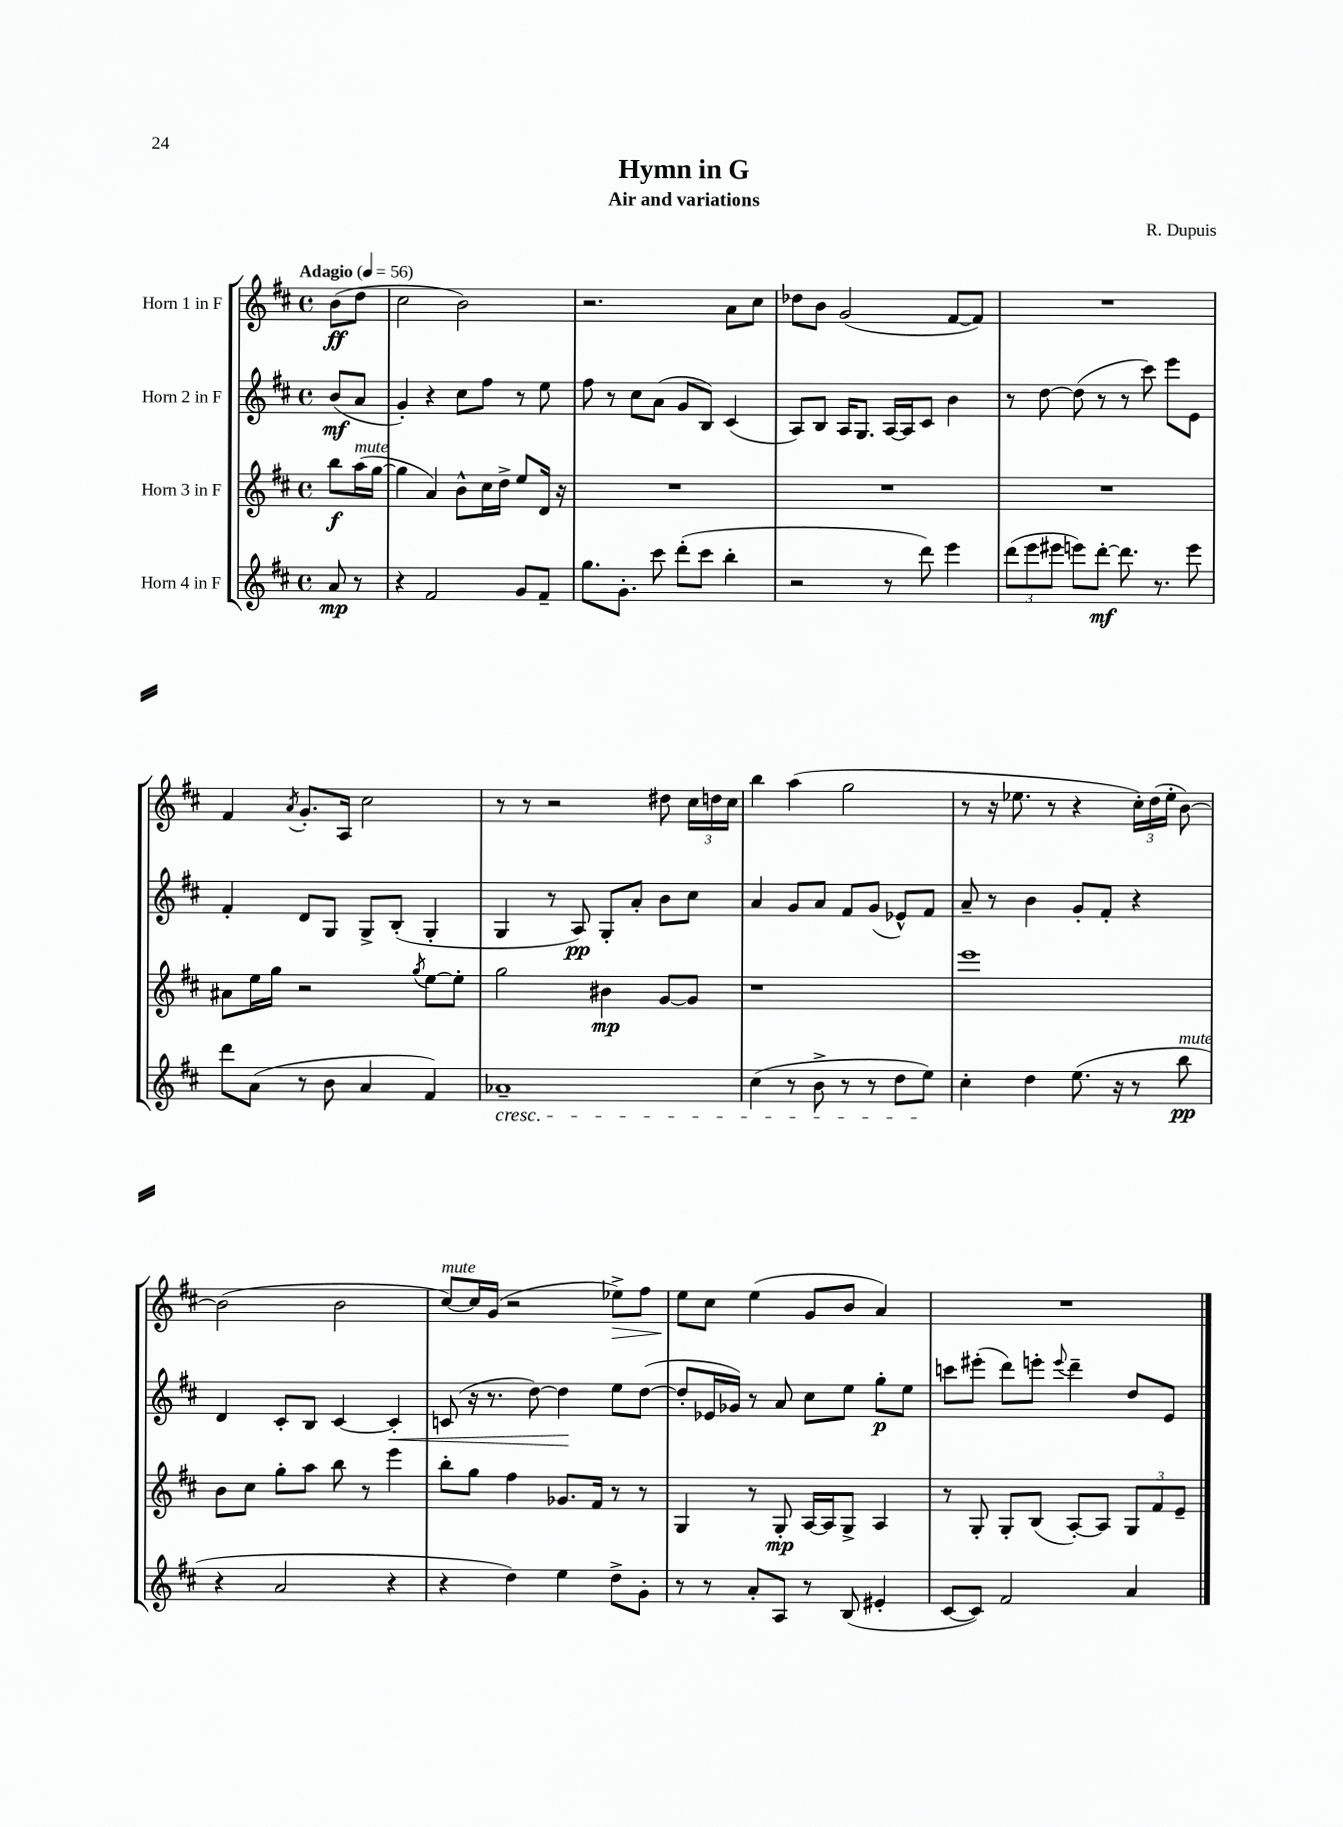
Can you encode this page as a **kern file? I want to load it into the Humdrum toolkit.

**kern	**kern	**kern	**kern
*staff4	*staff3	*staff2	*staff1
*clefG2	*clefG2	*clefG2	*clefG2
*k[f#c#]	*k[f#c#]	*k[f#c#]	*k[f#c#]
*M4/4	*M4/4	*M4/4	*M4/4
*met(c)	*met(c)	*met(c)	*met(c)
*MM56	*MM56	*MM56	*MM56
8a/	8bb\L	(8b/L	(8b\L
8r	(16aa\L	8a/J	8dd\J
.	[16gg\JJ	.	.
=	=	=	=
4r	4gg\]	4g'/)	2cc#\
2f#/	4a/)	4r	.
.	8b^^\L	8cc#\L	2b\)
.	16cc#\L	8ff#\J	.
.	16dd^\JJ	.	.
8g/L	8ee/L	8r	.
8f#~/J	16d/Jk	8ee\	.
.	16r	.	.
=	=	=	=
8.gg\L	1r	8ff#\	2.r
.	.	8r	.
8.g'\J	.	.	.
.	.	8cc#\L	.
8ccc#\	.	(8a\J	.
(8ddd'\L	.	8g/L	.
8ccc#\J	.	8B/J)	.
4bb'\	.	(4c#/	8a\L
.	.	.	8cc#\J
=	=	=	=
2r	1r	8A/L)	8dd-\L
.	.	8B/J	8b\J
.	.	16A/LK	(2g/
.	.	8.G/J	.
8r	.	[16A/LL	.
.	.	16A/]J	.
8ddd\)	.	8c#/J	.
4eee\	.	4b\	[8f#/L
.	.	.	8f#/]J)
=	=	=	=
(12ddd\L	1r	8r	1r
12eee\	.	.	.
.	.	[8dd\	.
12eee#\J	.	.	.
8eee\L)	.	(8dd\]	.
[8ddd'\J	.	8r	.
8.ddd\]	.	8r	.
.	.	8ccc#\)	.
8.r	.	.	.
.	.	8eee\L	.
8eee\	.	8e\J	.
=	=	=	=
8ddd\L	8a#\L	4f#'/	4f#/
(8a\J	16ee\L	.	.
.	16gg\JJ	.	.
.	.	.	8qa/
8r	2r	8d/L	8.g'/L
8b\	.	8G/J	.
.	.	.	16A/Jk
4a/	.	8G^/L	2cc#\
.	.	(8B'/J	.
.	8qgg/	.	.
4f#/)	[8ee\L	4G'/	.
.	8ee'\]J	.	.
=	=	=	=
1a-~	2gg\	4G/	8r
.	.	.	8r
.	.	8r	2r
.	.	8A/)	.
.	4b#\	8G'/L	.
.	.	8a'/J	.
.	[8g/L	8b\L	8dd#\
.	8g/]J	8cc#\J	24cc#\LL
.	.	.	24dd\
.	.	.	24cc#\JJ
=	=	=	=
(4cc#\	1r	4a/	4bb\
8r	.	8g/L	(4aa\
8b^\	.	8a/J	.
8r	.	8f#/L	2gg\
8r	.	(8g/J	.
8dd\L	.	8e-^^/L)	.
8ee\J)	.	8f#/J	.
=	=	=	=
4cc#'\	1eee	8a~/	8r
.	.	8r	16r
.	.	.	8.ee-\
4dd\	.	4b\	.
.	.	.	8r
(8.ee\	.	8g'/L	4r
.	.	8f#'/J	.
16r	.	.	.
8r	.	4r	24cc#'\LL)
.	.	.	(24dd\
.	.	.	24ee-'\JJ
8bb\	.	.	[8b\)
=	=	=	=
4r	8b\L	4d/	(2b\]
.	8cc#\J	.	.
2a/	8gg'\L	8c#'/L	.
.	8aa\J	8B/J	.
.	8bb\	[4c#/	2b\
.	8r	.	.
4r	4eee\	4c#'/]	.
=	=	=	=
4r	8bb'\L	(8c/	[8cc#/L)
.	8gg\J	16r	16cc#/]L
.	.	8.r	(16g/JJ
4dd\)	4ff#\	.	2r
.	.	[8dd\)	.
4ee\	8.g-/L	4dd\]	.
.	16f#/Jk	.	.
8dd^\L	8r	8ee\L	8ee-^\L)
8g'\J	8r	([8dd\J	8ff#\J
=	=	=	=
8r	4G/	8dd'/]L	8ee\L
8r	.	16e-/L	8cc#\J
.	.	16g-/JJ)	.
8a'/L	8r	8r	(4ee\
8A/J	8G'/	8a/	.
8r	[16A/LL	8cc#\L	8g/L
.	16A/]J	.	.
(8B/	8G^/J	8ee\J	8b/J
4e#'/	4A/	8gg'\L	4a/)
.	.	8ee\J	.
=	=	=	=
[8c#/L	8r	8ccc\L	1r
8c#/]J)	8G'/	(8eee#'\J	.
2f#/	8G'/L	8ddd\L)	.
.	(8B/J	8eee'\J	.
.	.	8qqeee/	.
.	[8A'/L)	4ddd~\	.
.	8A/]J	.	.
4a/	12G/L	8dd/L	.
.	12f#/	.	.
.	.	8e/J	.
.	12e~/J	.	.
==	==	==	==
*-	*-	*-	*-
